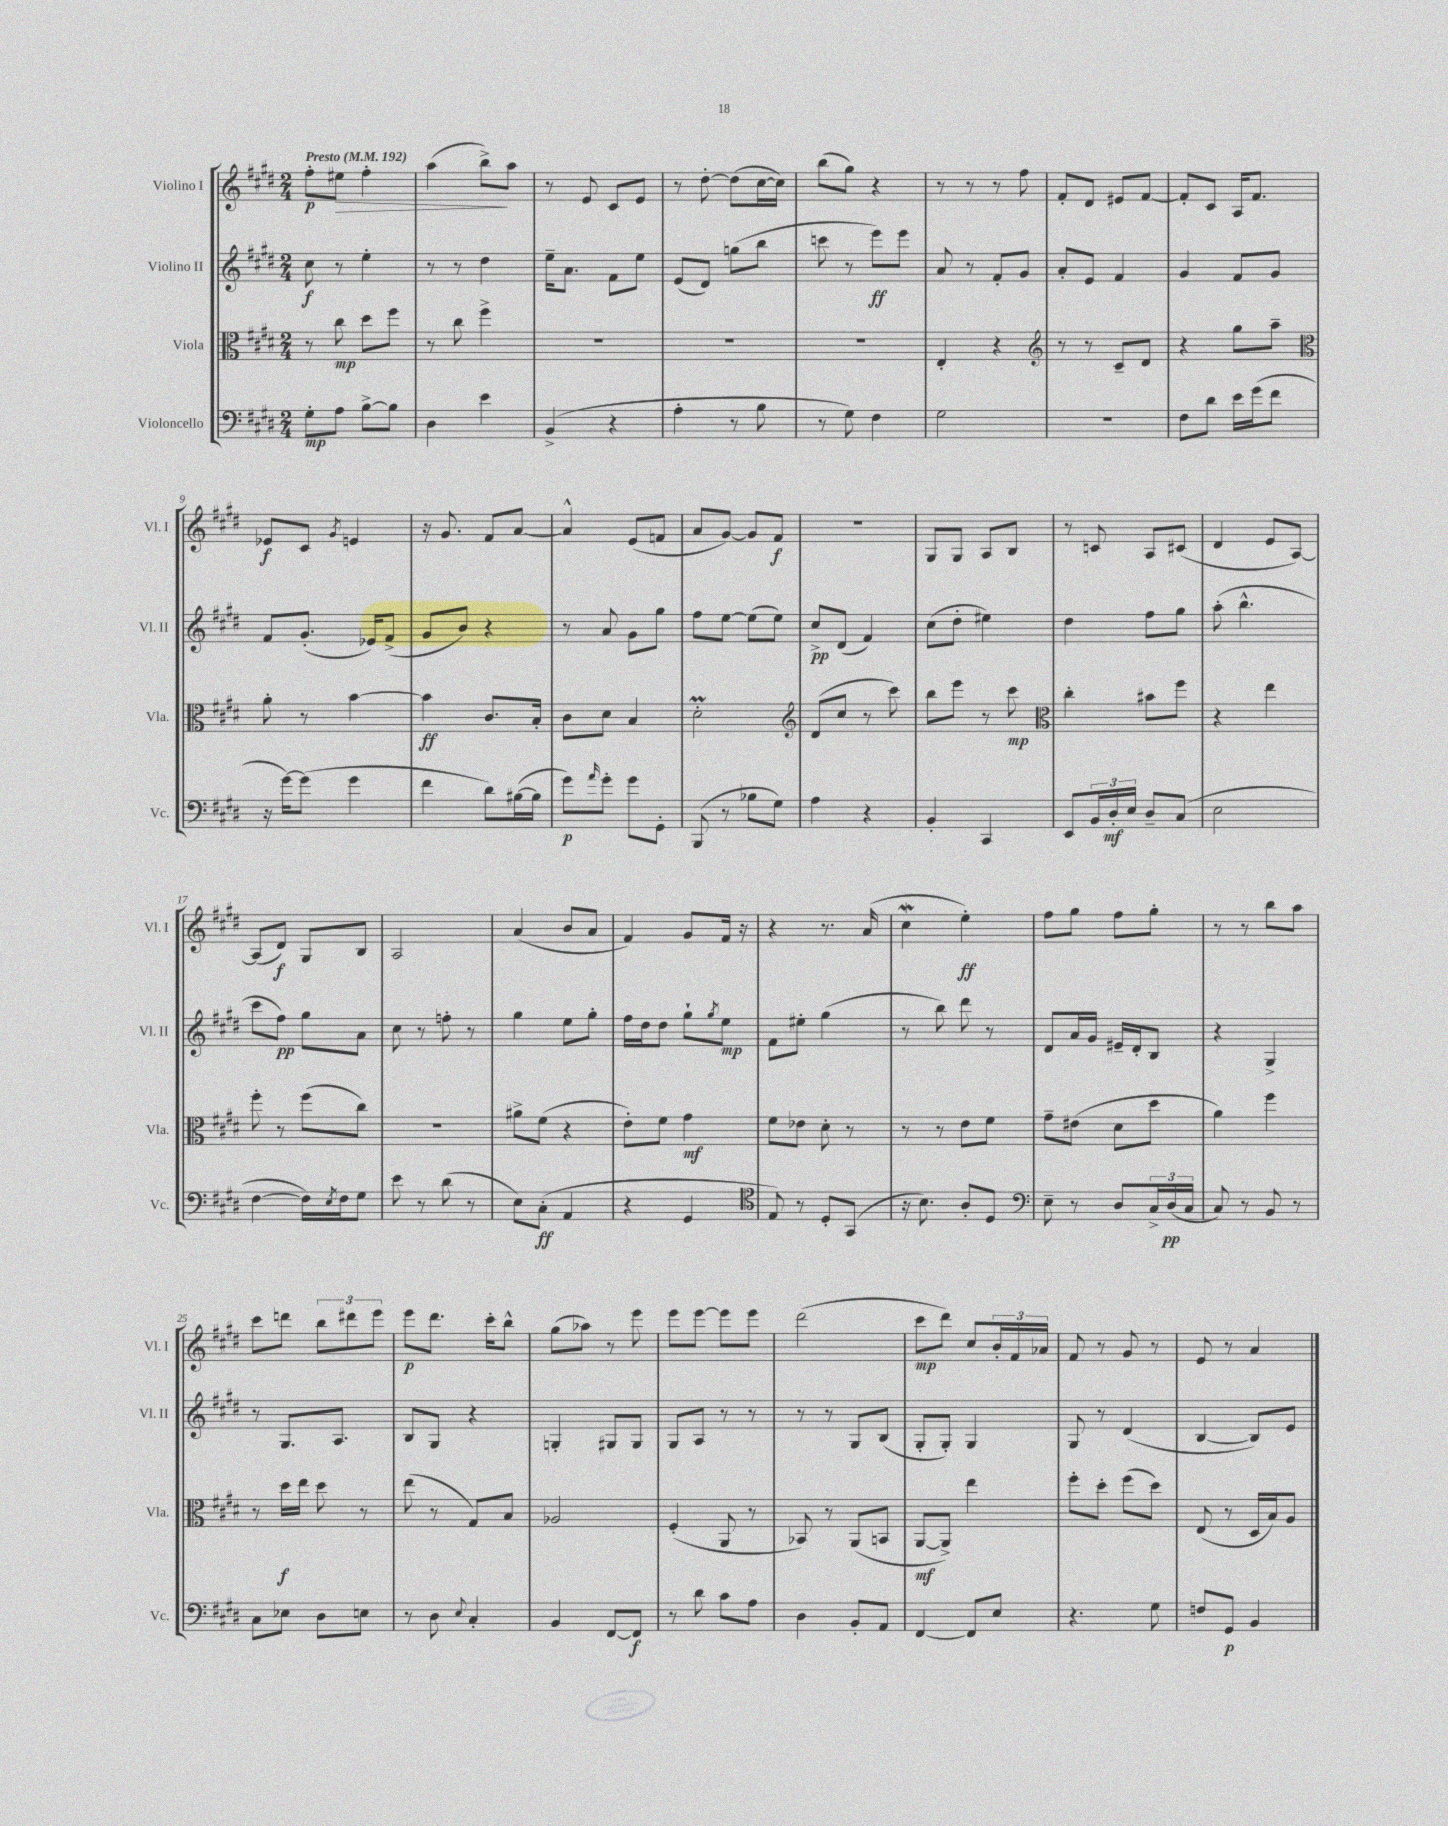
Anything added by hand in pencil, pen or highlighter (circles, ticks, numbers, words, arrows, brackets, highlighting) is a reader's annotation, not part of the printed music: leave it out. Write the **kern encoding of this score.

**kern	**kern	**kern	**kern
*staff4	*staff3	*staff2	*staff1
*clefF4	*clefC3	*clefG2	*clefG2
*k[f#c#g#d#]	*k[f#c#g#d#]	*k[f#c#g#d#]	*k[f#c#g#d#]
*M2/4	*M2/4	*M2/4	*M2/4
*MM192	*MM192	*MM192	*MM192
8G#'	8r	8cc#	8ff#'
8A	8cc#	8r	8ee#
[8B^	8dd#	4ee'	4ff#'
8B]	8ff#	.	.
=	=	=	=
4D#	8r	8r	(4aa
.	8cc#	8r	.
4e	4ff#^	4dd#	8bb^)
.	.	.	8aa
=	=	=	=
(4BB^	2r	16ee~	8r
.	.	8.a	.
.	.	.	8e
4r	.	8f#	8c#
.	.	8ee	8e
=	=	=	=
4A'	2r	(8e	8r
.	.	8d#)	[8dd#'
8r	.	(8gg	(8dd#]
8B	.	8bb	[16cc#
.	.	.	16cc#])
=	=	=	=
8r	2r	8ccc	(8bb
8G#)	.	8r	8gg#)
4F#	.	8eee)	4r
.	.	8eee	.
=	=	=	=
2G#	4E'	8a	8r
.	.	8r	8r
.	4r	8f#'	8r
.	.	8g#	8ff#
=	=	=	=
*	*clefG2	*	*
2r	8r	8a'	8f#'
.	8r	8e	8d#
.	8c#~	4f#	8e#
.	8d#	.	[8f#
=	=	=	=
8F#	4r	4g#	8f#']
8d#	.	.	8c#
16e	8gg#	8f#	16A
(16g#	.	.	8.f#
8f#	8aa~	8g#	.
=	=	=	=
*	*clefC3	*	*
16r	8a'	8f#	8e-
[16g#)	.	.	.
(8g#]	8r	(8.g#'	8c#
.	.	.	8qg#
4g#	[4b	.	4e
.	.	16e-)	.
.	.	(8f#^	.
=	=	=	=
4f#	4b]	8g#	16r
.	.	.	8.g#
.	.	8b)	.
8d#)	8.c#	4r	8f#
([16B#	.	.	[8a
16B#]	16B'	.	.
=	=	=	=
8g#)	8c#	8r	4a^^]
16qqa	.	.	.
8g#'	8d#	8a	.
8g#	4B	8g#	(8e
8GG#'	.	8gg#	8f
=	=	=	=
(8BBB	2d#'	8ff#	8a
8r	.	[8ee	[8g#)
8B-	.	(8ee]	8g#]
8G#)	.	8ee)	8f#
=	=	=	=
*	*clefG2	*	*
4A	(8d#	8cc#^	2r
.	8cc#	(8d#	.
4r	8r	4f#)	.
.	8ccc#)	.	.
=	=	=	=
4BB'	8bb	(8cc#	8G#
.	8eee	8dd#'	8G#
4CC#	8r	4ee#)	8A
.	8ccc#	.	8B
=	=	=	=
*	*clefC3	*	*
8EE	4cc#'	4dd#	8r
24BB	.	.	8c
24D#'	.	.	.
24E	.	.	.
8D#~	8b#	8ff#	8A
(8C#	8ff#	8gg#	(8c#
=	=	=	=
2E	4r	(8aa'	4d#
.	.	4.bb^^	.
.	4ee	.	8e
.	.	.	[8A)
=	=	=	=
[4F#	8ff#'	8ccc#	(8A]
.	8r	8ff#)	8d#)
16F#])	(8ff#	8gg#	8G#
8qE	.	.	.
16F#	.	.	.
8G#	8cc#)	8a	8B
=	=	=	=
8e	2r	8cc#	2A
8r	.	8r	.
(8d#	.	8ff'	.
8r	.	8r	.
=	=	=	=
8E)	8a#^	4gg#	(4a
(8C#'	(8f#	.	.
4AA	4r	8ee	8b
.	.	8gg#'	8a
=	=	=	=
4r	8e')	16ff#	4f#)
.	.	16dd#	.
.	8f#	8dd#	.
4GG#	4g#	8gg#`	8g#
.	.	8qgg#	.
.	.	8ee	16f#
.	.	.	16r
=	=	=	=
*clefC4	*	*	*
8E)	8f#	8f#	4r
8r	8e-	8ee#'	.
8D#'	8d#'	(4gg#	8.r
(8GG#	8r	.	.
.	.	.	(16a
=	=	=	=
16r	8r	8r	4cc#
8.B)	.	.	.
.	8r	8bb)	.
8A'	8e	8ddd#	4ee')
8D#	8f#	8r	.
=	=	=	=
*clefF4	*	*	*
8E~	8g#~	8d#	8ff#
8r	(8e#	16a	8gg#
.	.	16g#	.
8D#	8d#	16e#~	8ff#
.	.	16d#'	.
24C#^	8dd#	8B	8gg#'
(24D#	.	.	.
24C#	.	.	.
=	=	=	=
8C#)	4a)	4r	8r
8r	.	.	8r
8BB	4ff#	4G#^	8bb
8r	.	.	8aa
=	=	=	=
8C#	8r	8r	8ccc#
8E-	16dd#	8.G#	8ddd
.	16ee	.	.
8D#	8dd#	.	12bb
.	.	8.A	.
.	.	.	12ddd#
8E	8r	.	.
.	.	.	12eee
=	=	=	=
8r	(8ee	8B	8eee
8D#	8r	8G#	8.ddd#
8qqE	.	.	.
4C#'	8G#)	4r	.
.	.	.	16ccc#'
.	8B	.	8bb^^
=	=	=	=
4BB	2A-	4G'	(8gg#
.	.	.	8aa-)
[8FF#	.	8G#	8r
8FF#]	.	8G#	8eee
=	=	=	=
8r	(4F#'	8G#	8eee
8d#	.	8A	[8eee
8c#	8AA	8r	8eee]
8A	8r	8r	8eee
=	=	=	=
4D#	8BB-)	8r	(2ddd#
.	8r	8r	.
8BB'	(8AA	8G#	.
8AA	8BB	(8B	.
=	=	=	=
[4FF#	[8AA	8G#'	8ccc#
.	8AA^])	8G#')	8ddd#)
8FF#]	4ee	4G#	8cc#
8E	.	.	24b'
.	.	.	24f#
.	.	.	24a-
=	=	=	=
4.r	8ff#'	8G#	8f#
.	8dd#'	8r	8r
.	(8ff#	(4d#	8g#
8G#	8dd#)	.	8r
=	=	=	=
8F	(8E	[4B	8e
8GG#	8r	.	8r
4BB	16D#	8B])	4a
.	16B)	.	.
.	8A	8e	.
==	==	==	==
*-	*-	*-	*-
